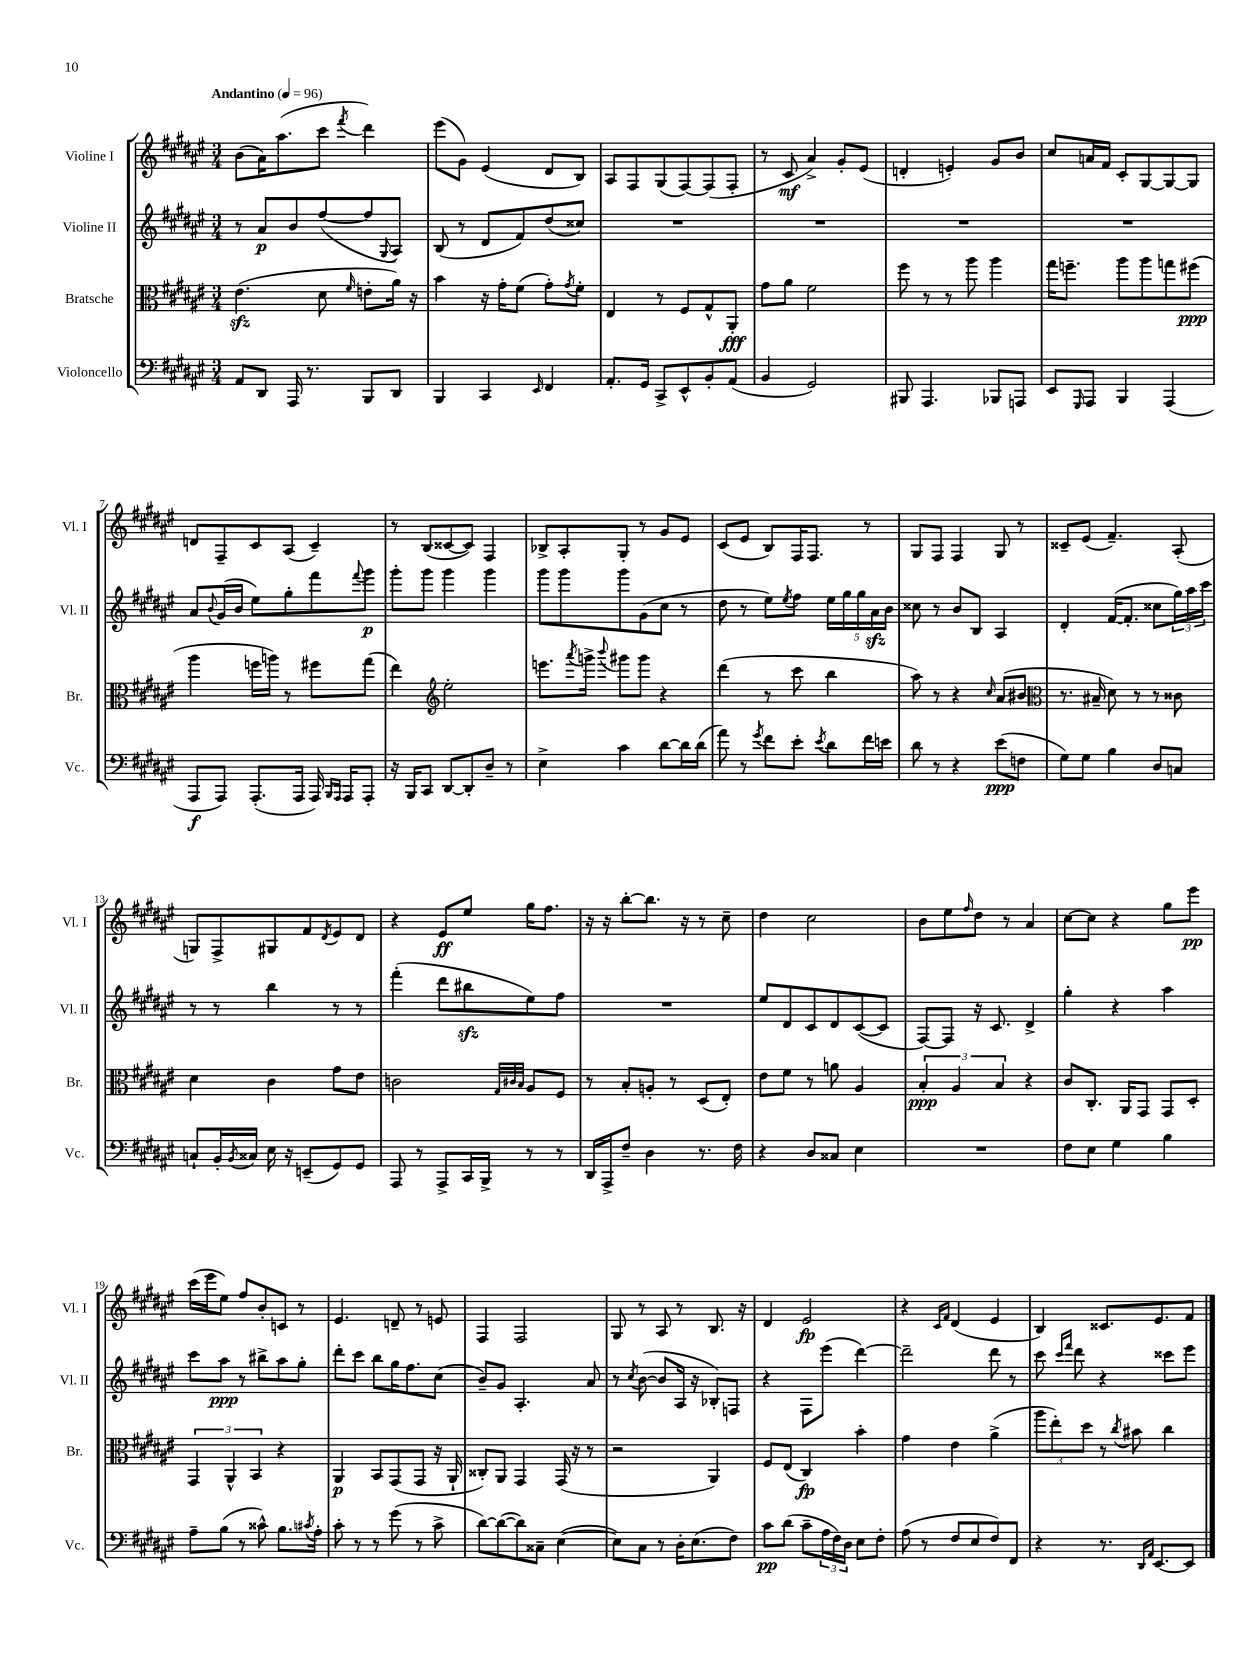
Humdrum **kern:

**kern	**kern	**kern	**kern
*staff4	*staff3	*staff2	*staff1
*clefF4	*clefC3	*clefG2	*clefG2
*k[f#c#g#d#a#e#]	*k[f#c#g#d#a#e#]	*k[f#c#g#d#a#e#]	*k[f#c#g#d#a#e#]
*M3/4	*M3/4	*M3/4	*M3/4
*MM96	*MM96	*MM96	*MM96
8AA#	(4.e#	8r	(8b
8DD#	.	8a#	16a#)
.	.	.	(8.aa#
16AAA#	.	8b	.
8.r	.	.	.
.	8d#	([8ff#	8ccc#
.	16qqf#	.	8qfff#
8BBB	8e'	8ff#]	4ddd#)
.	.	8qqG#	.
8DD#	16a#)	8A#)	.
.	16r	.	.
=	=	=	=
4BBB	4b	(8B	(8eee#
.	.	8r	8g#)
4CC#	16r	8d#	(4e#
.	16g#'	.	.
.	(8f#	8f#)	.
16qqEE#	.	.	.
4FF#	8g#')	(8dd#	8d#
.	8qg#	.	.
.	8f#'	8cc##)	8B)
=	=	=	=
8.AA#'	4E#	2.r	8A#
.	.	.	8F#
16GG#	.	.	.
8CC#^	8r	.	(8G#
8EE#^^	8F#	.	[8F#)
8BB'	8G#^^	.	(8F#]
(8AA#	8AA#'	.	8F#'
=	=	=	=
4BB	8g#	2.r	8r
.	8a#	.	8c#
2GG#)	2f#	.	4a#^)
.	.	.	8g#'
.	.	.	(8e#
=	=	=	=
8BBB#	8ff#	2.r	4d'
4.AAA#	8r	.	.
.	8r	.	4e')
.	8aa#	.	.
8BBB-	4aa#	.	8g#
8AAA	.	.	8b
=	=	=	=
8EE#	16gg#	2.r	8cc#
.	8.ff~	.	.
16qqGGG#	.	.	.
8AAA#	.	.	16a
.	.	.	16f#
4BBB	8aa#	.	8c#'
.	8aa#	.	[8G#
(4AAA#	8gg	.	8G#_
.	(8ff#	.	8G#]
=	=	=	=
8AAA#	4aa#	8a#	8d
.	.	8qqb	.
8AAA#)	.	(16g#	8F#~
.	.	16b	.
(8.AAA#'	16ff	8ee#)	8c#
.	16aa)	.	.
.	8r	8gg#'	(8A#
16AAA#	.	.	.
16AAA#)	8ff#	8fff#	4c#~)
16qqBBB	.	.	.
16qqAAA#	.	.	.
16AAA#	.	.	.
.	.	8qqfff#	.
8AAA#'	(8gg#	8ggg#	.
=	=	=	=
16r	4ee#)	8ggg#'	8r
16BBB	.	.	.
8CC#	.	8ggg#	(8B
*	*clefG2	*	*
[8DD#	2ee#'	4ggg#	[8c##
8DD#']	.	.	8c##])
8D#~	.	4ggg#	4F#
8r	.	.	.
=	=	=	=
4E#^	8.eee	8ggg#	8B-^
.	.	8ggg#	8A#'
.	8qaaa#	.	.
.	16ggg^	.	.
.	8qqbbb	.	.
4c#	8ggg#	8ggg#	8G#'
.	8ggg#	(8g#	8r
[8d#	4r	8cc#	8g#
16d#]	.	8r	8e#
(16d#	.	.	.
=	=	=	=
8a#)	(4ddd#	8dd#	(8c#
8r	.	8r	8e#
8qg#	.	.	.
8f#	8r	8ee#)	8B)
.	.	8qee#	.
8e#'	8ccc#	8ff#	16F#
.	.	.	8.F#
8qe#	.	.	.
8d#	4bb	20ee#	.
.	.	20gg#	.
.	.	20gg#	.
16f#	.	.	8r
.	.	20a#	.
16e	.	.	.
.	.	20b	.
=	=	=	=
8d#	8aa#)	8cc##	8G#
8r	8r	8r	8F#
4r	4r	8b	4F#
.	.	8B	.
.	16qqcc#	.	.
(8e#	(8a#	4A#	8G#
8F	8b#	.	8r
=	=	=	=
*	*clefC3	*	*
8G#)	8.r	4d#'	8c##~
8G#	.	.	(8e#
.	16B#~	.	.
4B	8d#)	([16f#	4.f#~)
.	.	8.f#']	.
.	8r	.	.
8D#	8r	8cc##	.
8C	8c##	24gg#)	(8A#'
.	.	24aa#	.
.	.	24ccc#	.
=	=	=	=
8C`	4d#	8r	8G)
16BB'	.	8r	8F#^
8qBB	.	.	.
16C##	.	.	.
16E#	4c#	4bb	8G#
16r	.	.	.
(8EE~	.	.	8f#
.	.	.	8qd#
8GG#)	8g#	8r	8e#
8GG#	8e#	8r	8d#
=	=	=	=
8AAA#	2c	(4fff#'	4r
8r	.	.	.
8AAA#^	.	8ddd#	8e#
16CC#	.	8bb#	8ee#
16BBB^	.	.	.
.	32qqG#	.	.
.	32qqc#	.	.
.	32qqB	.	.
8r	8A#	8ee#)	16gg#
.	.	.	8.ff#
8r	8F#	8ff#	.
=	=	=	=
16DD#	8r	2.r	16r
16AAA#^	.	.	16r
8F#~	8B'	.	[8bb'
4D#	8A'	.	8.bb]
.	8r	.	.
.	.	.	16r
8.r	(8D#	.	8r
.	8E#')	.	8cc#~
16F#	.	.	.
=	=	=	=
4r	8e#	8ee#	4dd#
.	8f#	8d#	.
8D#	8r	8c#	2cc#
8C##	8a	8d#	.
4E#	4A#	([8c#	.
.	.	8c#]	.
=	=	=	=
2.r	6B'	[8F#)	8b
.	.	8F#]	8ee#
.	6A#	.	.
.	.	.	16qqff#
.	.	16r	8dd#
.	.	8.c#	.
.	6B	.	.
.	.	.	8r
.	4r	4d#^	4a#
=	=	=	=
8F#	8c#	4gg#'	[8cc#
8E#	8.C#'	.	8cc#]
4G#	.	4r	4r
.	16AA#	.	.
.	8GG#	.	.
4B	8GG#	4aa#	8gg#
.	8D#'	.	8eee#
=	=	=	=
8A#~	6GG#	8ccc#	(16ccc#
.	.	.	16eee#
(8B	.	8aa#	8ee#)
.	6AA#^^	.	.
8r	.	8r	8ff#
.	6BB	.	.
8c##^^)	.	8bb#^	8b'
8.B	4r	8aa#	8c
.	.	8gg#'	8r
8qc#	.	.	.
16A#'	.	.	.
=	=	=	=
8c#'	4AA#	8ddd#'	4.e#
8r	.	8ccc#	.
8r	8BB	8bb	.
(8g#	(8GG#	16gg#	8d~
.	.	8.ff#	.
8r	8GG#	.	8r
8c#^	16r	(8cc#	8e
.	16AA#`	.	.
=	=	=	=
[8d#)	8C##')	8b~)	4F#
(8d#_	8AA#	8g#	.
8d#])	4GG#	4.A#'	2F#
8C##~	.	.	.
([4E#	(16GG#	.	.
.	16r	.	.
.	8r	8a#	.
=	=	=	=
8E#])	2r	8r	8G#
.	.	8qcc#	.
8C#	.	([8b	8r
8r	.	8b]	8A#
16D#'	.	16A#	8r
(8.E#	.	16r	.
.	4AA#)	8B-')	8.B
8F#)	.	8F	.
.	.	.	16r
=	=	=	=
8c#	8F#	4r	4d#
(8d#	(8E#	.	.
8c#~	4C#)	8F#	2e#
24A#	.	(8eee#	.
24F#)	.	.	.
24D#	.	.	.
8E#	4b'	[4ddd#)	.
8F#'	.	.	.
=	=	=	=
(8A#	4g#	2ddd#~]	4r
8r	.	.	.
.	.	.	16qqc#
.	.	.	16qqf#
8F#	4e#	.	(4d#
8E#	.	.	.
8F#)	(4a#^	8ddd#	4e#
8FF#	.	8r	.
=	=	=	=
4r	12aa#	8ccc#	4B)
.	12ee#')	.	.
.	.	16qqccc#	.
.	.	16qqfff#	.
.	.	8ddd#	.
.	12dd#	.	.
8.r	8r	4r	8.c##
.	8qcc#	.	.
.	8b#	.	.
16qqDD#	.	.	.
16qqAA#	.	.	.
[8.EE#	.	.	8.e#
.	4cc#	8ccc##	.
8EE#]	.	8eee#	8f#
==	==	==	==
*-	*-	*-	*-
